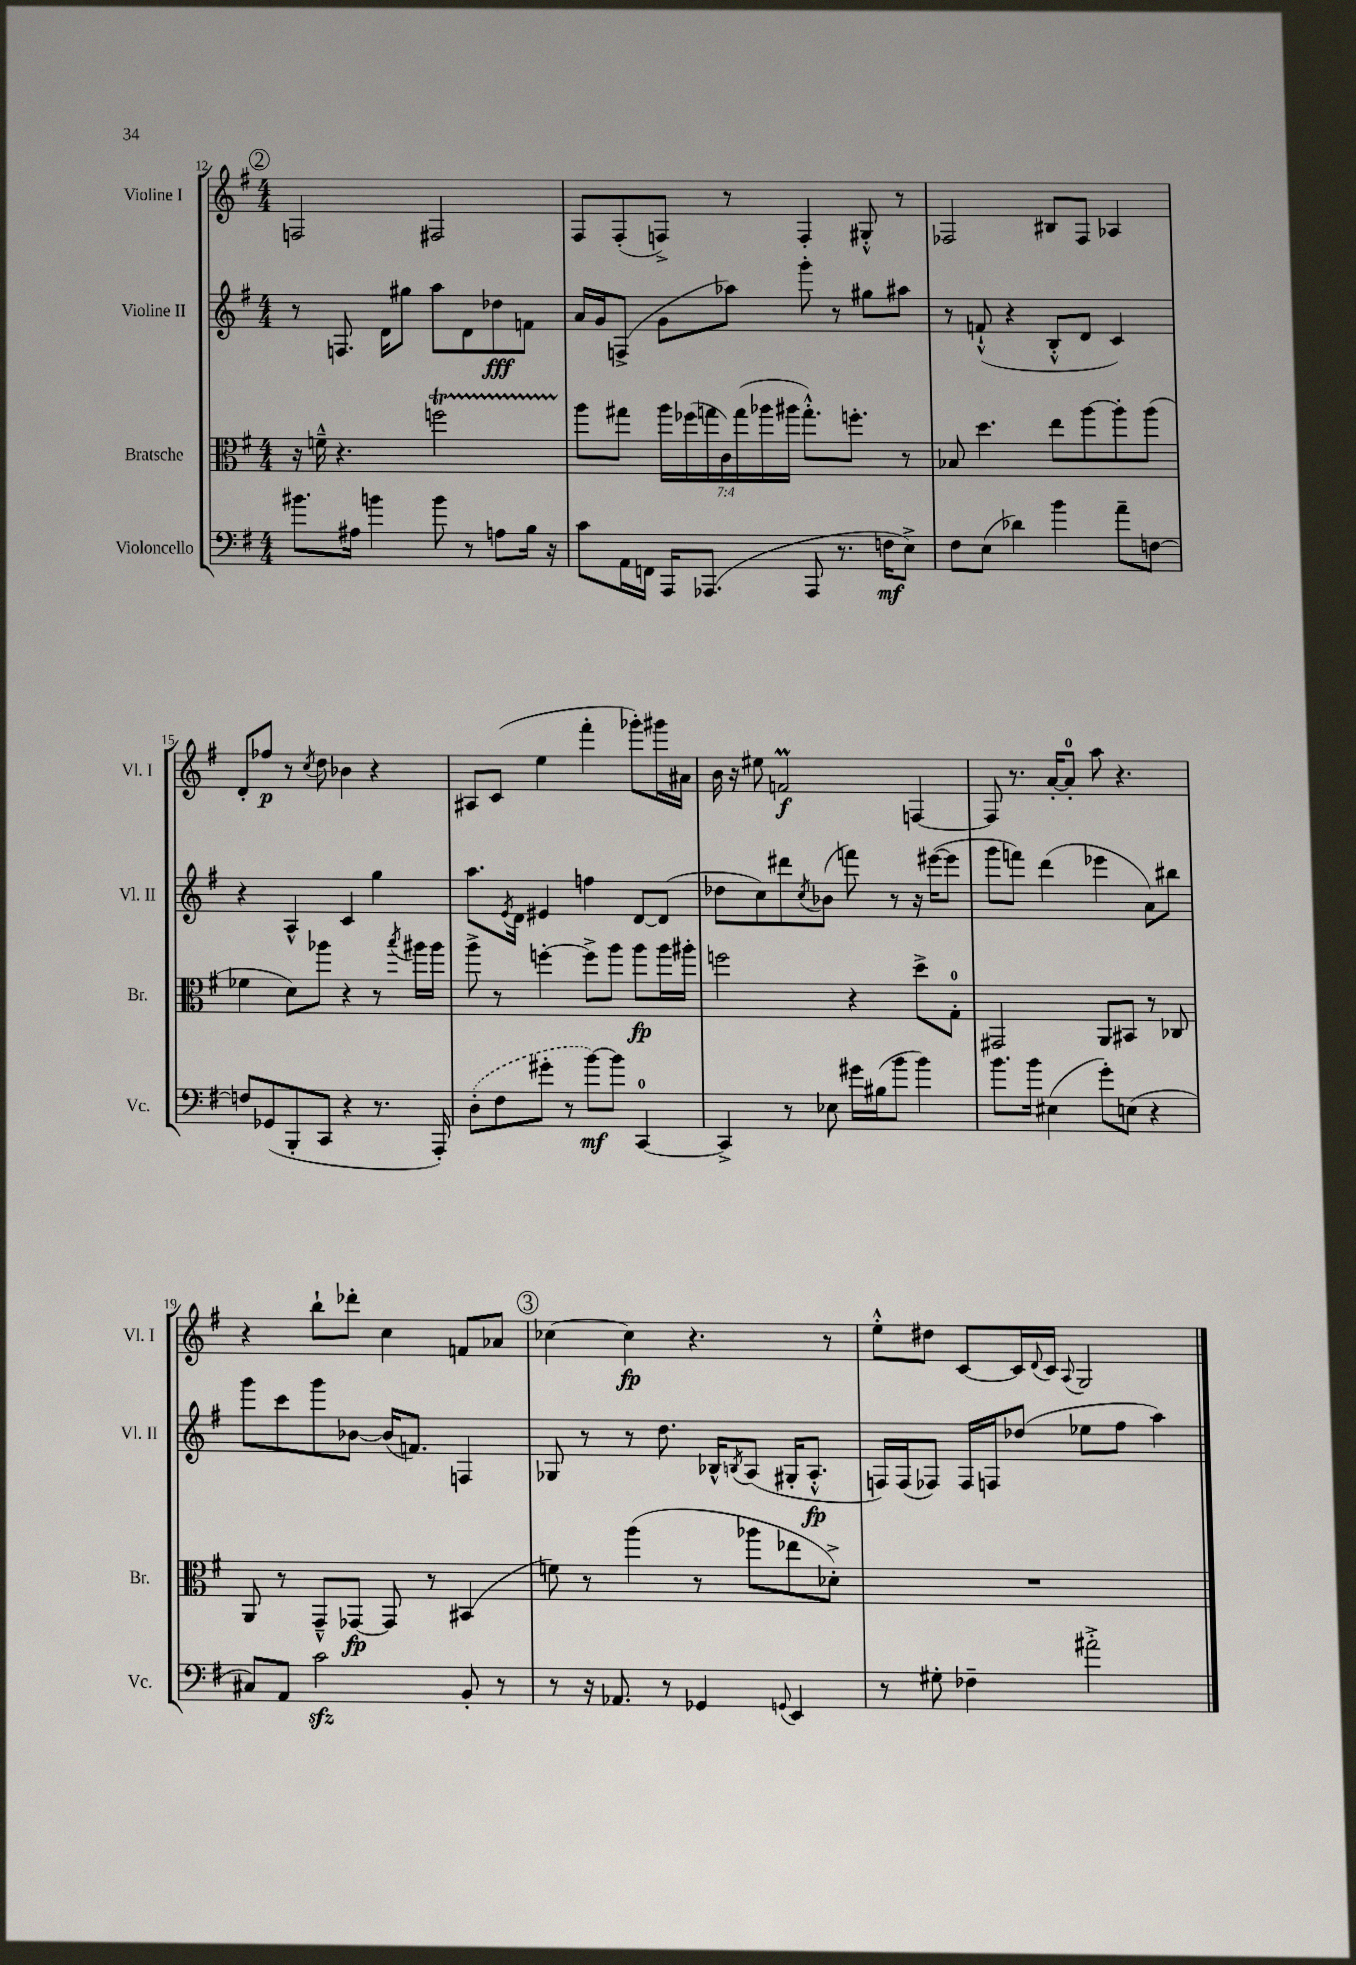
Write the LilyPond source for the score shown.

<<
\new StaffGroup <<
\new Staff = "s0" \with { instrumentName = "Violine I" shortInstrumentName = "Vl. I" } {
    \clef treble \key g \major \numericTimeSignature \time 4/4
    \mark \markup { \circle "2" } f2 fis2 |
    fis8 fis8-.( f8->) r8 f4-. gis8-.-^ r8 |
    fes2 bis8 fes8 aes4 |
    d'8-. fes''8\p r8 \acciaccatura { c''8 } d''8 bes'4 r4 |
    ais8 c'8( e''4 fis'''4-. ges'''8-.) gis'''16 ais'16 |
    b'16 r16 eis''8 f'2\prall\f f4~ |
    f8 r8. a'16~-. a'8-0-. a''8 r4. |
    r4 b''8-! des'''8-. c''4 f'8 aes'8 |
    \mark \markup { \circle "3" } ces''4~ ces''4\fp r4. r8 |
    e''8-.-^ dis''8 c'8~ c'16 \appoggiatura { d'8 } c'16 \appoggiatura { a8 } g2 \bar "|." |
}
\new Staff = "s1" \with { instrumentName = "Violine II" shortInstrumentName = "Vl. II" } {
    \clef treble \key g \major \numericTimeSignature \time 4/4
    \mark \markup { \circle "2" } r8 f8. d'16 gis''8 a''8 d'8 des''8\fff f'8 |
    a'16 g'16 f8->( g'8 aes''8) g'''8-. r8 gis''8 ais''8 |
    r8 f'8-!-^( r4 b8-.-^ d'8 c'4) |
    r4 a4-^ c'4 g''4 |
    a''8. \acciaccatura { e'8 } d'16 eis'4 f''4 d'8~ d'8( |
    des''8 c''8) dis'''8 \acciaccatura { c''8 } bes'8( f'''8) r8 r16 eis'''16~( eis'''8 |
    g'''8 f'''8) d'''4( ees'''4 a'8) bis''8 |
    g'''8 c'''8 g'''8 bes'8~ bes'16( f'8.) f4 |
    \mark \markup { \circle "3" } ges8 r8 r8 d''8. bes16-^ \acciaccatura { b8 } a8( gis16-. a8.-.-^\fp |
    f16) f16( fes8) fes16 f16 des''8( ees''8 fis''8 a''4) \bar "|." |
}
\new Staff = "s2" \with { instrumentName = "Bratsche" shortInstrumentName = "Br." } {
    \clef alto \key g \major \numericTimeSignature \time 4/4 \override Staff.TupletNumber.text = #tuplet-number::calc-fraction-text
    \mark \markup { \circle "2" } r16 f'16---^ r4. f''2\startTrillSpan |
    a''8\stopTrillSpan gis''8 \tuplet 7/4 { a''16 fes''16( g''16 c'16) g''16( aes''16 ais''16 } g''8.-.-^) f''8.-. r8 |
    bes8 d''4. e''8 a''8~ a''8-. a''8( |
    fes'4 d'8) aes''8 r4 r8 \acciaccatura { b''8 } ais''16 ais''16 |
    a''8-> r8 f''4~-. f''8-> a''8 a''8\fp a''16 ais''16-. |
    f''2 r4 d''8-> g8-0-. |
    gis,2 a,8 bis,8 r8 ces8 |
    a,8 r8 g,8---^ ges,8~\fp ges,8 r8 bis,4( |
    \mark \markup { \circle "3" } f'8) r8 a''4( r8 aes''8 ees''8 des'8-.->) |
    R1 \bar "|." |
}
\new Staff = "s3" \with { instrumentName = "Violoncello" shortInstrumentName = "Vc." } {
    \clef bass \key g \major \numericTimeSignature \time 4/4
    \mark \markup { \circle "2" } bis'8. ais16 b'4 b'8 r8 a8 b16 r16 |
    c'8 a,16 f,16 a,,16 aes,,8.( aes,,8 r8. f16\mf e8->) |
    fis8 e8( des'4) b'4 a'8-- f8~ |
    f8 ges,8( b,,8-. c,8 r4 r8. a,,16-.) |
    \once \slurDashed d8-.( fis8 gis'8-. r8 b'8~\mf) b'8 c,4-0~ |
    c,4-> r8 ees8 gis'16 bis16( b'8 b'4) |
    b'8. b'16 eis4( g'8-.) e8( r4 |
    cis8) a,8 c'2\sfz b,8-. r8 |
    \mark \markup { \circle "3" } r8 r16 aes,8. r8 ges,4 \appoggiatura { g,8 } e,4 |
    r8 gis8-. fes4-- ais'2-.-> \bar "|." |
}
>>
>>
\layout { \context { \Score currentBarNumber = #12 } }
